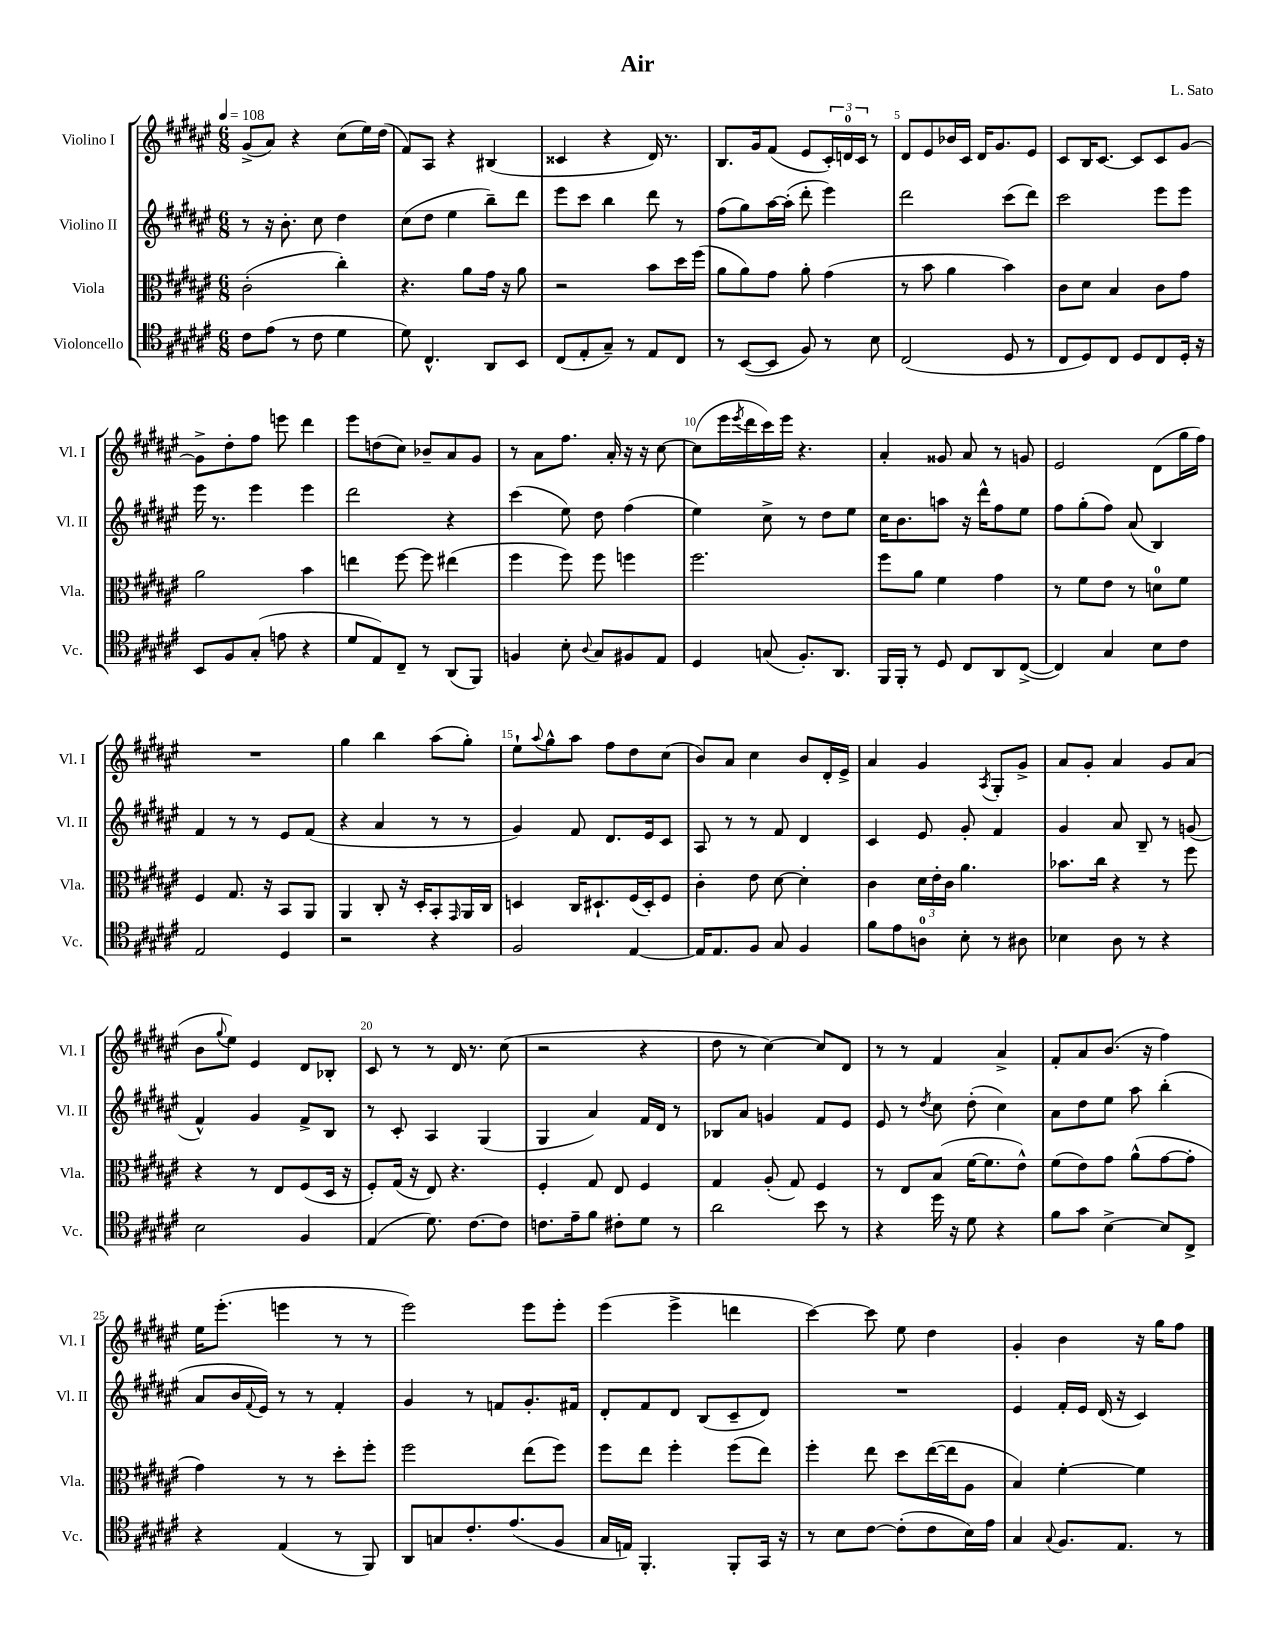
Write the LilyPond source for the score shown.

\header { title = "Air" composer = "L. Sato" }
<<
\new StaffGroup <<
\new Staff = "s0" \with { instrumentName = "Violino I" shortInstrumentName = "Vl. I" } {
    \clef treble \key fis \major \numericTimeSignature \time 6/8 \tempo 4 = 108
    gis'8->( ais'8) r4 cis''8( eis''16) dis''16( |
    fis'8) ais8 r4 bis4( |
    cisis'4 r4 dis'16) r8. |
    b8. gis'16 fis'8( eis'8 \tuplet 3/2 { cis'16-.) d'16-0 cis'16 } r8 |
    dis'8 eis'8 bes'16 cis'16 dis'16 gis'8. eis'8 |
    cis'8 b16 cis'8.~ cis'8 cis'8 gis'8~ |
    gis'8-> dis''8-. fis''8 e'''8 dis'''4 |
    eis'''8 d''8( cis''8) bes'8-- ais'8 gis'8 |
    r8 ais'8 fis''8. ais'16-. r16 r16 cis''8~ |
    cis''8( eis'''16 \acciaccatura { eis'''8 } dis'''16 cis'''16) eis'''16 r4. |
    ais'4-. gisis'8 ais'8 r8 g'8 |
    eis'2 dis'8( gis''16 fis''16) |
    R2. |
    gis''4 b''4 ais''8( gis''8-.) |
    eis''8-! \appoggiatura { ais''8 } gis''8-^ ais''8 fis''8 dis''8 cis''8( |
    b'8) ais'8 cis''4 b'8 dis'16-. eis'16-> |
    ais'4 gis'4 \acciaccatura { ais8 } gis8-. gis'8-> |
    ais'8 gis'8-. ais'4 gis'8 ais'8( |
    b'8 \appoggiatura { gis''8 } eis''8) eis'4 dis'8 bes8-. |
    cis'8 r8 r8 dis'16 r8. cis''8( |
    r2 r4 |
    dis''8 r8 cis''4~) cis''8 dis'8 |
    r8 r8 fis'4 ais'4-> |
    fis'8-. ais'8 b'8.( r16 fis''4) |
    eis''16 eis'''8.-.( e'''4 r8 r8 |
    eis'''2) eis'''8 eis'''8-. |
    eis'''4( eis'''4-> d'''4 |
    cis'''4~) cis'''8 eis''8 dis''4 |
    gis'4-. b'4 r16 gis''16 fis''8 \bar "|." |
}
\new Staff = "s1" \with { instrumentName = "Violino II" shortInstrumentName = "Vl. II" } {
    \clef treble \key fis \major \numericTimeSignature \time 6/8
    r8 r16 b'8.-. cis''8 dis''4 |
    cis''8( dis''8 eis''4 b''8--) dis'''8 |
    eis'''8 cis'''8 b''4 dis'''8 r8 |
    fis''8( gis''8) ais''16~ ais''16-.( dis'''8-. eis'''4) |
    dis'''2 cis'''8( dis'''8) |
    cis'''2 eis'''8 eis'''8 |
    eis'''16 r8. eis'''4 eis'''4 |
    dis'''2 r4 |
    cis'''4( eis''8) dis''8 fis''4( |
    eis''4) cis''8-> r8 dis''8 eis''8 |
    cis''16 b'8. a''8 r16 dis'''16-^ fis''8 eis''8 |
    fis''8 gis''8-.( fis''8) ais'8( b4) |
    fis'4 r8 r8 eis'8 fis'8( |
    r4 ais'4 r8 r8 |
    gis'4) fis'8 dis'8. eis'16 cis'8 |
    ais8 r8 r8 fis'8 dis'4 |
    cis'4 eis'8 gis'8-. fis'4 |
    gis'4 ais'8 b8-- r8 g'8( |
    fis'4-^) gis'4 fis'8-> b8 |
    r8 cis'8-. ais4 gis4( |
    gis4 ais'4) fis'16 dis'16 r8 |
    bes8 ais'8 g'4 fis'8 eis'8 |
    eis'8 r8 \acciaccatura { dis''8 } cis''8 dis''8-.( cis''4) |
    ais'8 dis''8 eis''8 ais''8 b''4-.( |
    ais'8 b'16 \appoggiatura { fis'8 } eis'16) r8 r8 fis'4-. |
    gis'4 r8 f'8 gis'8.-. fis'16 |
    dis'8-. fis'8 dis'8 b8( cis'8-- dis'8) |
    R2. |
    eis'4 fis'16-. eis'16 dis'16( r16 cis'4) \bar "|." |
}
\new Staff = "s2" \with { instrumentName = "Viola" shortInstrumentName = "Vla." } {
    \clef alto \key fis \major \numericTimeSignature \time 6/8
    cis'2-.( cis''4-.) |
    r4. ais'8 gis'16 r16 ais'8 |
    r2 b'8 dis''16 fis''16( |
    ais'8 ais'8) gis'8 ais'8-. gis'4( |
    r8 b'8 ais'4 b'4) |
    cis'8 dis'8 b4 cis'8 gis'8 |
    ais'2 b'4 |
    e''4 fis''8~ fis''8 eis''4( |
    fis''4 fis''8) fis''8 f''4 |
    fis''2. |
    fis''8 ais'8 fis'4 gis'4 |
    r8 fis'8 eis'8 r8 d'8-0 fis'8 |
    fis4 gis8. r16 b,8 ais,8 |
    ais,4 cis8-. r16 dis16-. b,8-. \grace { gis,16 } ais,16 cis16 |
    d4 cis16 dis8.-! fis16( dis16-.) fis8 |
    cis'4-. eis'8 dis'8~ dis'4-. |
    cis'4 \tuplet 3/2 { dis'16 eis'16-. cis'16 } ais'4. |
    bes'8. cis''16 r4 r8 fis''8 |
    r4 r8 eis8 fis8( dis16 r16 |
    fis8-.) gis16( r16 eis8) r4. |
    fis4-. gis8 eis8 fis4 |
    gis4 ais8-.( gis8) fis4 |
    r8 eis8 b8( fis'16~ fis'8. eis'8-^) |
    fis'8( eis'8) gis'8 ais'8-^( gis'8~ gis'8-. |
    gis'4) r8 r8 dis''8-. fis''8-. |
    fis''2 eis''8( fis''8) |
    fis''8 eis''8 fis''4-. fis''8( eis''8) |
    fis''4-. eis''8 dis''8 eis''16~( eis''16 ais8 |
    b4) fis'4~-. fis'4 \bar "|." |
}
\new Staff = "s3" \with { instrumentName = "Violoncello" shortInstrumentName = "Vc." } {
    \clef tenor \key fis \major \numericTimeSignature \time 6/8
    cis'8 eis'8( r8 cis'8 dis'4 |
    dis'8) cis4.-^ ais,8 b,8 |
    cis8( eis8-. gis8--) r8 eis8 cis8 |
    r8 b,8~( b,8 fis8) r8 b8 |
    cis2( dis8 r8 |
    cis8 dis8) cis8 dis8 cis8 dis16-. r16 |
    b,8 fis8 gis8-.( e'8 r4 |
    dis'8 eis8) cis8-- r8 ais,8( fis,8) |
    f4 b8-. \appoggiatura { ais8 } gis8 fis8 eis8 |
    dis4 g8( fis8.-.) ais,8. |
    fis,16 fis,16-. r8 dis8 cis8 ais,8 cis8~->( |
    cis4) gis4 b8 cis'8 |
    eis2 dis4 |
    r2 r4 |
    fis2 eis4~ |
    eis16 eis8. fis8 gis8 fis4 |
    fis'8 eis'8 a8-0 b8-. r8 ais8 |
    bes4 ais8 r8 r4 |
    b2 fis4 |
    eis4( dis'8.) cis'8.~ cis'8 |
    c'8. eis'16-- fis'8 cis'8-. dis'8 r8 |
    ais'2 b'8 r8 |
    r4 dis''16 r16 dis'8 r4 |
    fis'8 gis'8 b4~-> b8 cis8-> |
    r4 eis4( r8 fis,8) |
    ais,8 g8 cis'8.-. eis'8.( fis8 |
    gis16 e16) fis,4.-. fis,8-. gis,16 r16 |
    r8 b8 cis'8~ cis'8-.( cis'8 b16) eis'16 |
    gis4 \appoggiatura { gis8 } fis8. eis8. r8 \bar "|." |
}
>>
>>
\layout { \context { \Score \override BarNumber.break-visibility = ##(#f #t #t) barNumberVisibility = #(every-nth-bar-number-visible 5) } }
